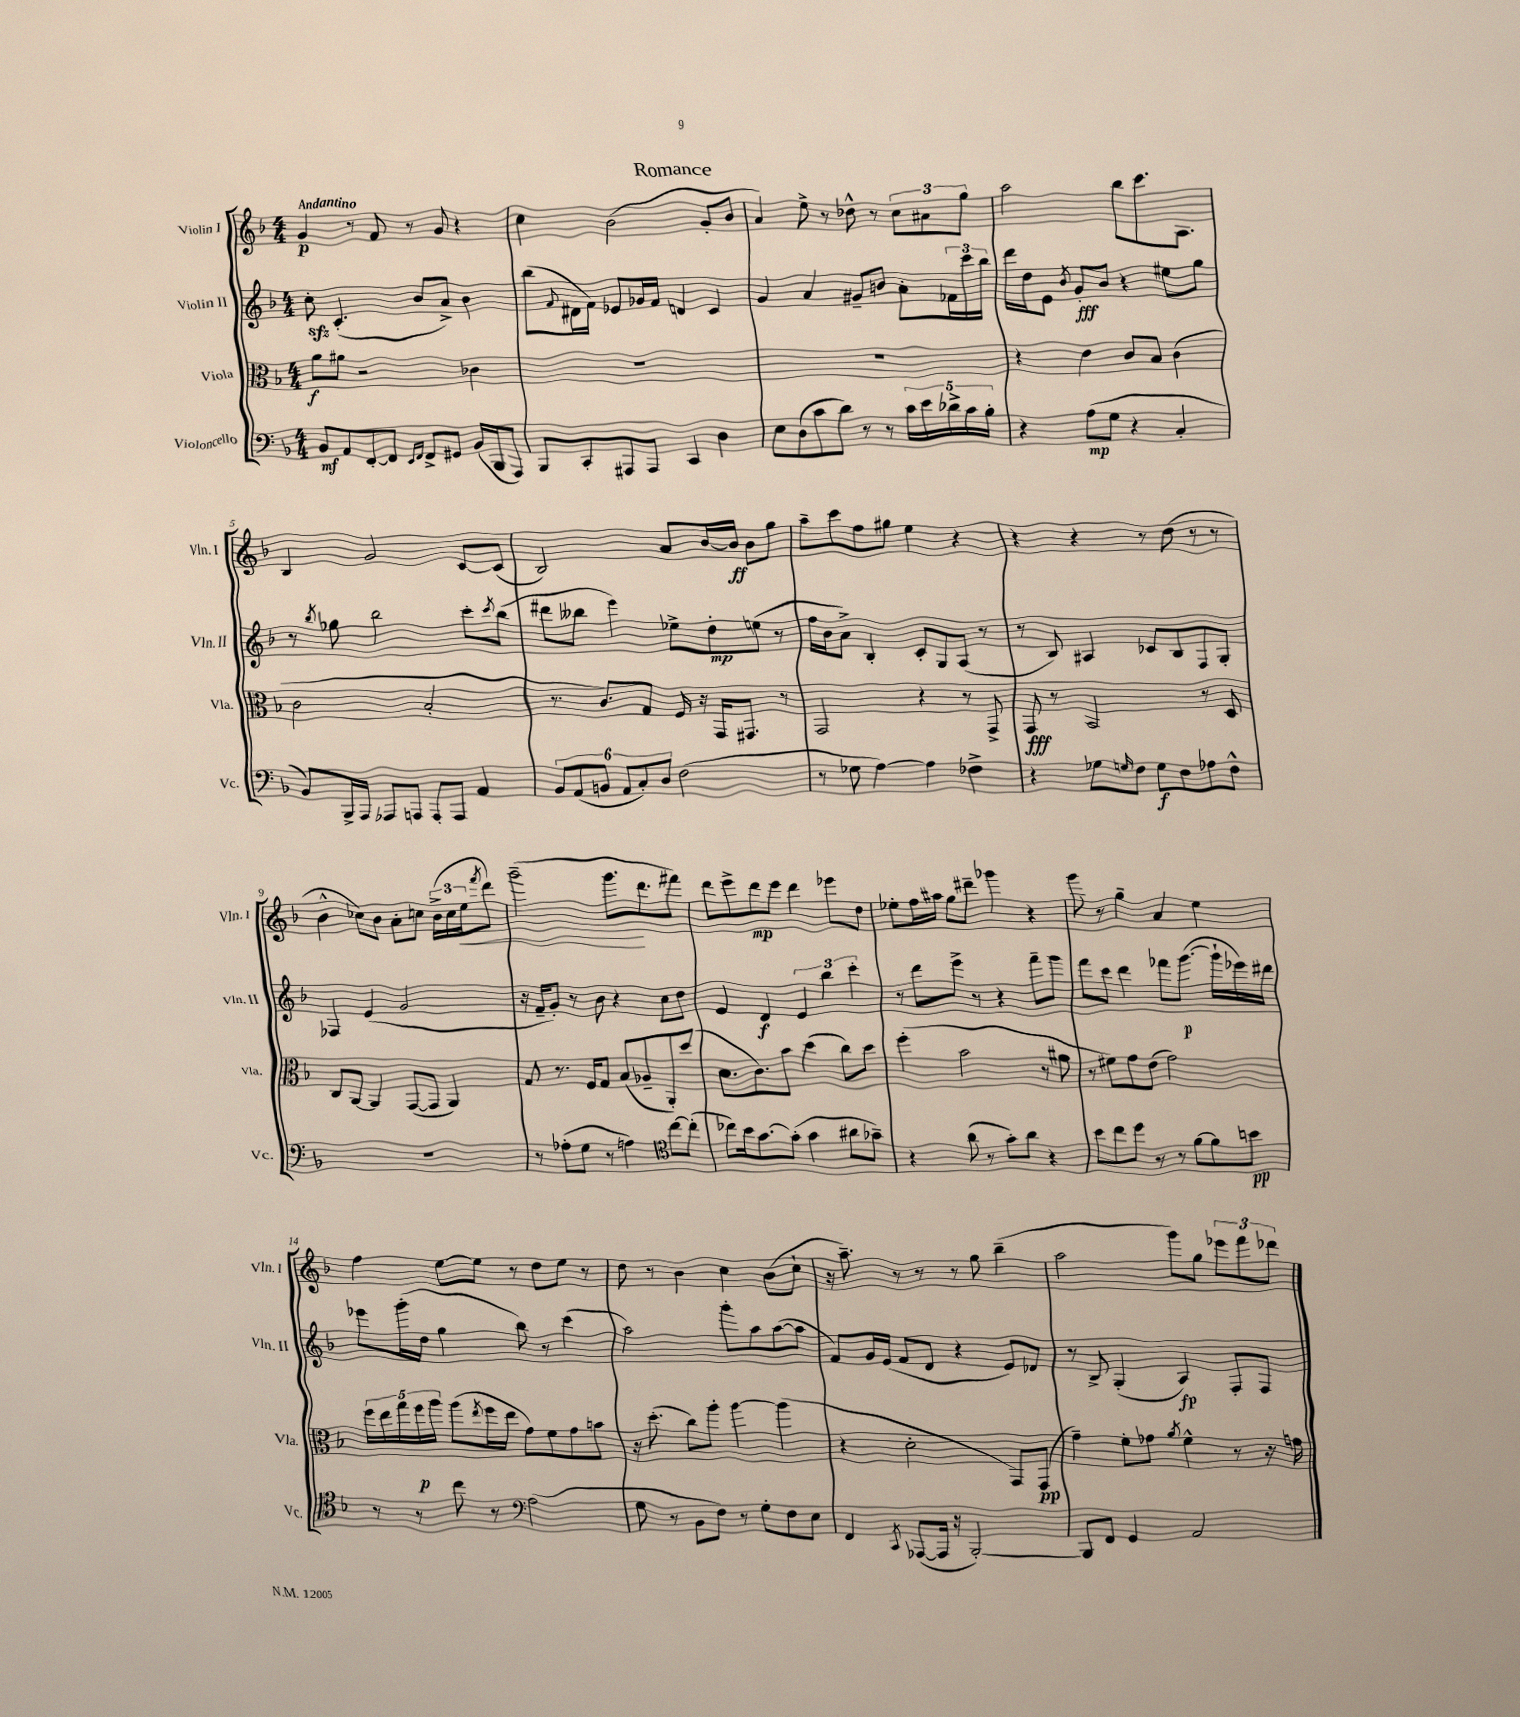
\header { title = "Romance" }
<<
\new StaffGroup <<
\new Staff = "s0" \with { instrumentName = "Violin I" shortInstrumentName = "Vln. I" } {
    \clef treble \key f \major \numericTimeSignature \time 4/4 \tempo "Andantino"
    g'4\p r8 f'8 r8 g'8 r4 |
    c''4 bes'2( g'8-. bes'8 |
    a'4) e''8-> r8 des''8-^ r8 \tuplet 3/2 { c''8 ais'8 g''8 } |
    a''2 bes''8 c'''8. a8. |
    bes4 g'2 c'8~ c'8( |
    bes2) a'8 bes'16~ bes'16\ff bes'8 g''8 |
    a''8-- c'''8 f''8 gis''8 e''4 r4 |
    r4 r4 r8 d''8( r8 r8 |
    bes'4-^ ces''8) bes'8 a'8-. c''8 \tuplet 3/2 { bes'16->( c''16 e''16\< } \acciaccatura { f'''8 } d'''8) |
    g'''2--( g'''8.\! d'''8. fis'''8) |
    d'''8 e'''8-> d'''8\mp e'''8 d'''4 ees'''8 d''8 |
    ees''8-. f''16 ais''16 g''8 dis'''8-- ges'''4 r4 |
    g'''8 r8 g''4-- a'4 e''4 |
    f''4 e''8~ e''8 r8 d''8 e''8 r8 |
    d''8 r8 bes'4 c''4 bes'8( c''8-! |
    r16 a''8.--) r8 r8 r8 g''8 bes''4--( |
    a''2 g'''8) g''8 \tuplet 3/2 { ees'''8 f'''8 des'''8 } \bar "|." |
}
\new Staff = "s1" \with { instrumentName = "Violin II" shortInstrumentName = "Vln. II" } {
    \clef treble \key f \major \numericTimeSignature \time 4/4
    c''8-.\sfz c'4.-.( bes'8 a'8->) bes'4 |
    bes''8( \appoggiatura { f'8 } dis'16 f'16) ees'8 ges'16 f'16 d'4 c'4 |
    g'4 a'4 gis'8-- b'8 a'8-. \tuplet 3/2 { fes'16 c'''16 bes''16 } |
    d'''16 d''16 e'8 \acciaccatura { bes'8 } g'8-.\fff bes'8 r4 eis''8 g''8 |
    r8 \acciaccatura { bes''8 } ges''8 bes''2 c'''8-. \acciaccatura { c'''8 } bes''8( |
    dis'''8 beses''8 e'''4) ees''8-> d''8-.\mp e''8( r8 |
    f''16 bes'16 a'8->) bes4-. c'8-. g8 a8( r8 |
    r8 bes8) ais4 ces'8 bes8 f8 g8-. |
    fes4 e'4( g'2 |
    r16 f'16-- g'8-.) r8 bes'8 r4 c''8 d''8 |
    e'4 d'4\f \tuplet 3/2 { e'4 bes''4 c'''4-. } |
    r8 d'''8 e'''8-> r8 r4 f'''8-- g'''8 |
    f'''8 c'''8 d'''4 fes'''8 g'''8.~\p( g'''16-! ees'''16) dis'''16 |
    ees'''8 g'''16-.( d''16 g''4 bes''8) r8 c'''4( |
    a''2) g'''8-. a''8 a''8~( a''8 |
    f'8) g'16 e'16( f'8 d'8 r4 e'8) des'8 |
    r8 bes8-> g4-.( a4\fp) f8-. f8 \bar "|." |
}
\new Staff = "s2" \with { instrumentName = "Viola" shortInstrumentName = "Vla." } {
    \clef alto \key f \major \numericTimeSignature \time 4/4
    a'8\f ais'8 r2 ces'4 |
    R1 |
    R1 |
    r4 e'4 c'8 bes8 c'4( |
    c'2 bes2-. |
    r8. c'8.) g8 f16 r16 g,16 gis,8. r8 |
    g,2 r4 r8 g,8-> |
    g,8\fff r8 bes,2 r8 d8 |
    c8 a,8~ a,4 g,8~( g,8 a,4) |
    g8 r8. f16 g8 bes8( aes8-- a,8-.) d''8( |
    d'8. c'8.) bes'8 d''4( c''8) d''8 |
    f''4-.( bes'2 r8 ais'8 |
    r8 fis'8) g'8 e'8( g'2) |
    \tuplet 5/4 { f''16 e''16 g''16 f''16\p a''16 } a''8( \acciaccatura { e''8 } f''16 e''16 g'8) f'8 g'8 b'8 |
    r16 d''8.-.( c''8) a''8-. a''4~ a''4( |
    r4 d'2-. g,8) g,8\pp( |
    g'4--) f'8-. ges'8 \acciaccatura { a'8 } f'4-^ r8 r16 g'16 \bar "|." |
}
\new Staff = "s3" \with { instrumentName = "Violoncello" shortInstrumentName = "Vc." } {
    \clef bass \key f \major \numericTimeSignature \time 4/4
    bes,8\mf a,8 f,8~-. f,8 \grace { e,16 f,16 } f,8-> gis,8 bes,16( bes,,16 a,,8) |
    bes,,8 c,8-. ais,,8 ais,,8 c,4 d4 |
    e8 d8( c'8 d'8) r8 r8 \tuplet 5/4 { c'16 e'16 des'16-> c'16 bes16-. } |
    r4 a8\mp( g8 r4 c4-. |
    bes,8) bes,,16-> a,,16 aes,,8 a,,8 a,,8-. a,,8 a,4 |
    \tuplet 6/4 { bes,8 a,8( b,8 a,8 c8-.) d8 } f2( |
    r8 ges8 a4~) a4 fes4-> |
    r4 ges8 \grace { g16 } f8 g8\f f8 aes8 f8-^ |
    R1 |
    r8 aes8-.( g8 r8 a4) \clef tenor c''8~ c''8-.( |
    ces''8) bes'16 g'8.~ g'8-.( g'4 ais'8 ges'8--) |
    r4 a'8( r8 g'8-.) a'8 r4 |
    bes'8 c''8 d''8 r8 r8 f'8~ f'8 b'8\pp |
    r8 r8 c''8 r8 \clef bass a2( |
    g8 r8 bes,8 f8) r8 g8-. f8 e8 |
    f,4 \acciaccatura { c,8 } aes,,8~( aes,,16 r16 bes,,2~-.) |
    bes,,8 f,8 g,4 a,2 \bar "|." |
}
>>
>>
